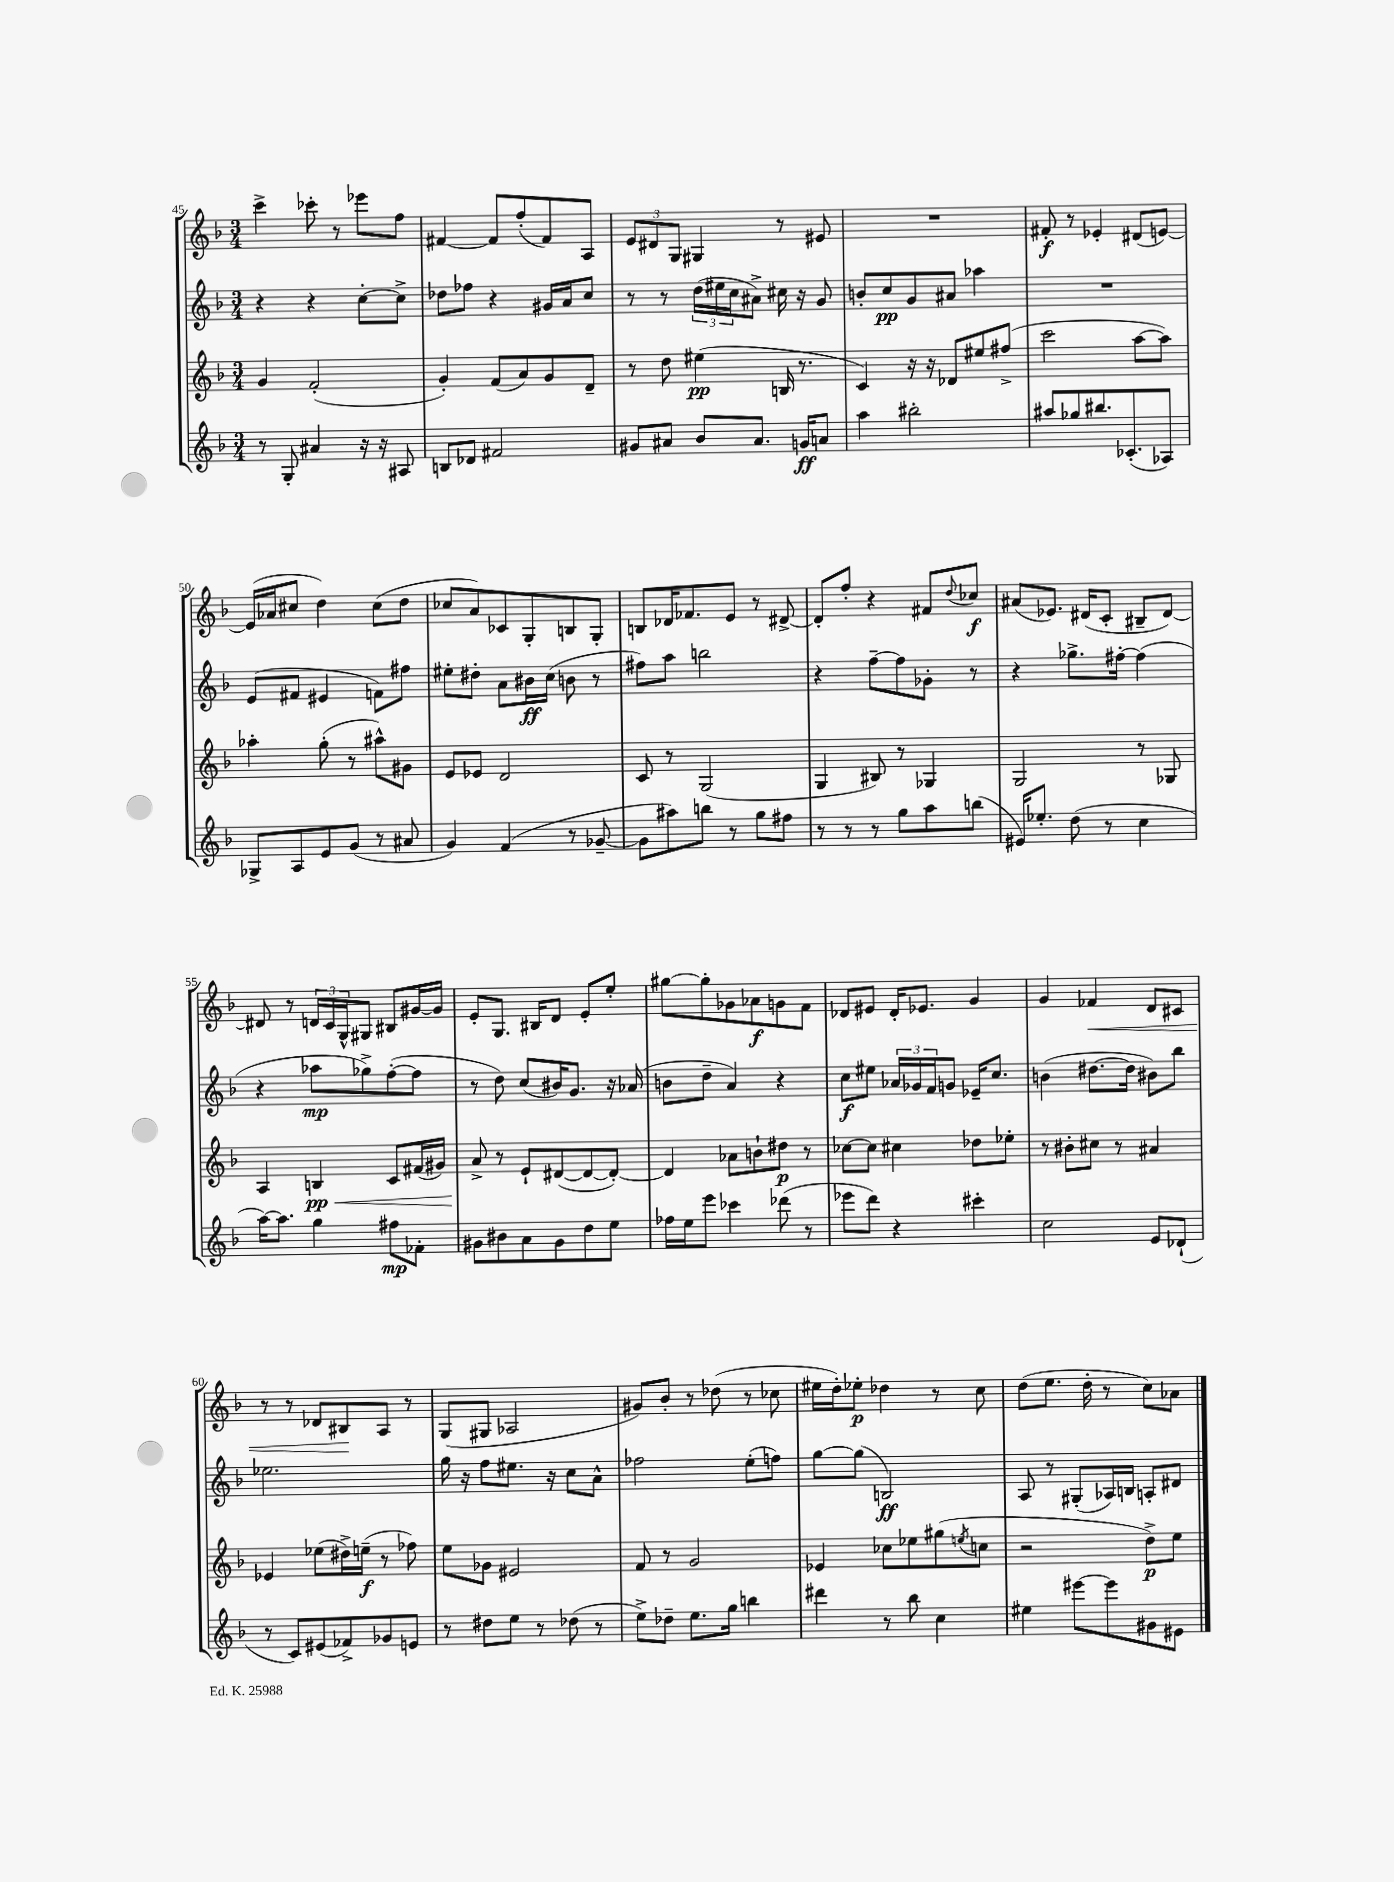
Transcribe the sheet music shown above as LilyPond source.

<<
\new StaffGroup <<
\new Staff = "s0" {
    \clef treble \key f \major \numericTimeSignature \time 3/4
    c'''4-> ces'''8-. r8 ees'''8 f''8 |
    fis'4~ fis'8 f''8-.( fis'8) a8 |
    \tuplet 3/2 { e'8 dis'8 g8 } gis4 r8 eis'8 |
    R2. |
    fis'8-.\f r8 ees'4-. dis'8( e'8~) |
    e'16( aes'16 cis''8 d''4) cis''8( d''8 |
    ces''8 a'8) ces'8 g8-. b8 g8-. |
    b8 des'16 fes'8. e'8 r8 dis'8~-> |
    dis'8-. f''8-. r4 fis'8 \appoggiatura { d''8 } ces''8\f |
    ais'8( ees'8.) dis'16( c'8-. bis8-- dis'8~) |
    dis'8 r8 \tuplet 3/2 { d'16 c'16 g16-^ } gis8 bis8 gis'16~ gis'16 |
    e'8-. g8. bis16 d'8 e'8-. e''8-. |
    gis''8~ gis''8-. ges'8 aes'8\f g'8 f'8 |
    des'8 eis'8 des'16-. ees'8. g'4 |
    g'4 fes'4\< d'8 cis'8 |
    r8 r8 des'8 bis8\! a8 r8 |
    g8( gis8 aes2 |
    gis'8) bes'8-. r8 des''8( r8 ces''8 |
    eis''16 d''16-.) ees''8-.\p des''4 r8 c''8 |
    d''8( e''8. d''16-. r8 c''8) aes'8 \bar "|." |
}
\new Staff = "s1" {
    \clef treble \key f \major \numericTimeSignature \time 3/4
    r4 r4 c''8~-. c''8-> |
    des''8 fes''8 r4 gis'16 a'16 c''8 |
    r8 r8 \tuplet 3/2 { d''16( eis''16 c''16 } ais'8->) cis''16 r16 g'8 |
    b'8-. c''8\pp g'8 ais'8 aes''4 |
    R2. |
    e'8( fis'8 eis'4 f'8) fis''8 |
    eis''8-. dis''8-. a'8 bis'16\ff c''16( b'8 r8 |
    fis''8) a''8 b''2 |
    r4 f''8~-- f''8 ges'8-. r8 |
    r4 ges''8.-> fis''16~-. fis''4( |
    r4 aes''8\mp ges''8->) f''8~-.( f''8 |
    r8 d''8) c''8( bis'16) g'8. r16 aes'16( |
    b'8 d''8-- a'4) r4 |
    c''8\f eis''8 \tuplet 3/2 { aes'16 ges'16 f'16 } g'8 ees'16-- c''8. |
    b'4( dis''8.~ dis''16 bis'8) bes''8 |
    ees''2. |
    g''16 r16 f''8 eis''8. r16 c''8 a'8-^ |
    fes''2 e''8-.( f''8) |
    g''8~ g''8( b2\ff) |
    a8 r8 gis8-.( aes16) b16 a8-. dis'8 \bar "|." |
}
\new Staff = "s2" {
    \clef treble \key f \major \numericTimeSignature \time 3/4
    g'4 f'2-.( |
    g'4-.) f'8( a'8) g'8 d'8-- |
    r8 d''8 eis''4\pp( b16 r8. |
    c'4) r16 r16 des'8 eis''8 fis''8->( |
    c'''2 a''8~ a''8) |
    aes''4-. g''8-.( r8 ais''8-^) gis'8 |
    e'8 ees'8 d'2 |
    c'8 r8 g2( |
    g4 bis8) r8 ges4 |
    g2 r8 ges8 |
    a4 b4\pp\< c'8 fis'16( gis'16) |
    a'8->\! r8 e'8-! dis'8~( dis'8~ dis'8~-.) |
    dis'4 aes'8 b'8-! dis''8\p r8 |
    ces''8~ ces''8 cis''4 des''8 ees''8-. |
    r8 bis'8-. cis''8 r8 ais'4 |
    ees'4 ees''8( dis''16->) e''16--\f( r8 fes''8) |
    e''8 ges'8 eis'2 |
    f'8 r8 g'2 |
    ees'4 ces''8 ees''8 gis''8( \acciaccatura { e''8 } c''8 |
    r2 d''8->\p) e''8 \bar "|." |
}
\new Staff = "s3" {
    \clef treble \key f \major \numericTimeSignature \time 3/4
    r8 g8-. ais'4 r16 r16 ais8 |
    b8 des'8 fis'2 |
    gis'8 ais'8 bes'8 ais'8. g'16\ff a'8 |
    a''4 bis''2-. |
    ais''8 ges''8 bis''8. ces'8.-.( aes8) |
    ges8-> a8 e'8 g'8( r8 ais'8 |
    g'4) f'4( r8 ges'8~-- |
    ges'8 ais''8) b''8 r8 g''8 fis''8 |
    r8 r8 r8 g''8 a''8 b''8( |
    eis'16) ees''8.-. d''8( r8 c''4 |
    a''16~) a''8. g''4 fis''8\mp fes'8-. |
    gis'8 bis'8 a'8 gis'8 d''8 e''8 |
    fes''16 e''16 e'''8 ces'''4 des'''8( r8 |
    ees'''8 d'''8) r4 cis'''4-. |
    c''2 e'8 des'8-!( |
    r8 c'8) eis'8( fes'8->) ges'8 e'8 |
    r8 dis''8 e''8 r8 des''8( r8 |
    e''8->) des''8-- e''8. g''16 b''4 |
    dis'''4 r8 bes''8 c''4 |
    eis''4 eis'''8~ eis'''8 gis'8 eis'8 \bar "|." |
}
>>
>>
\layout { \context { \Score currentBarNumber = #45 } }
